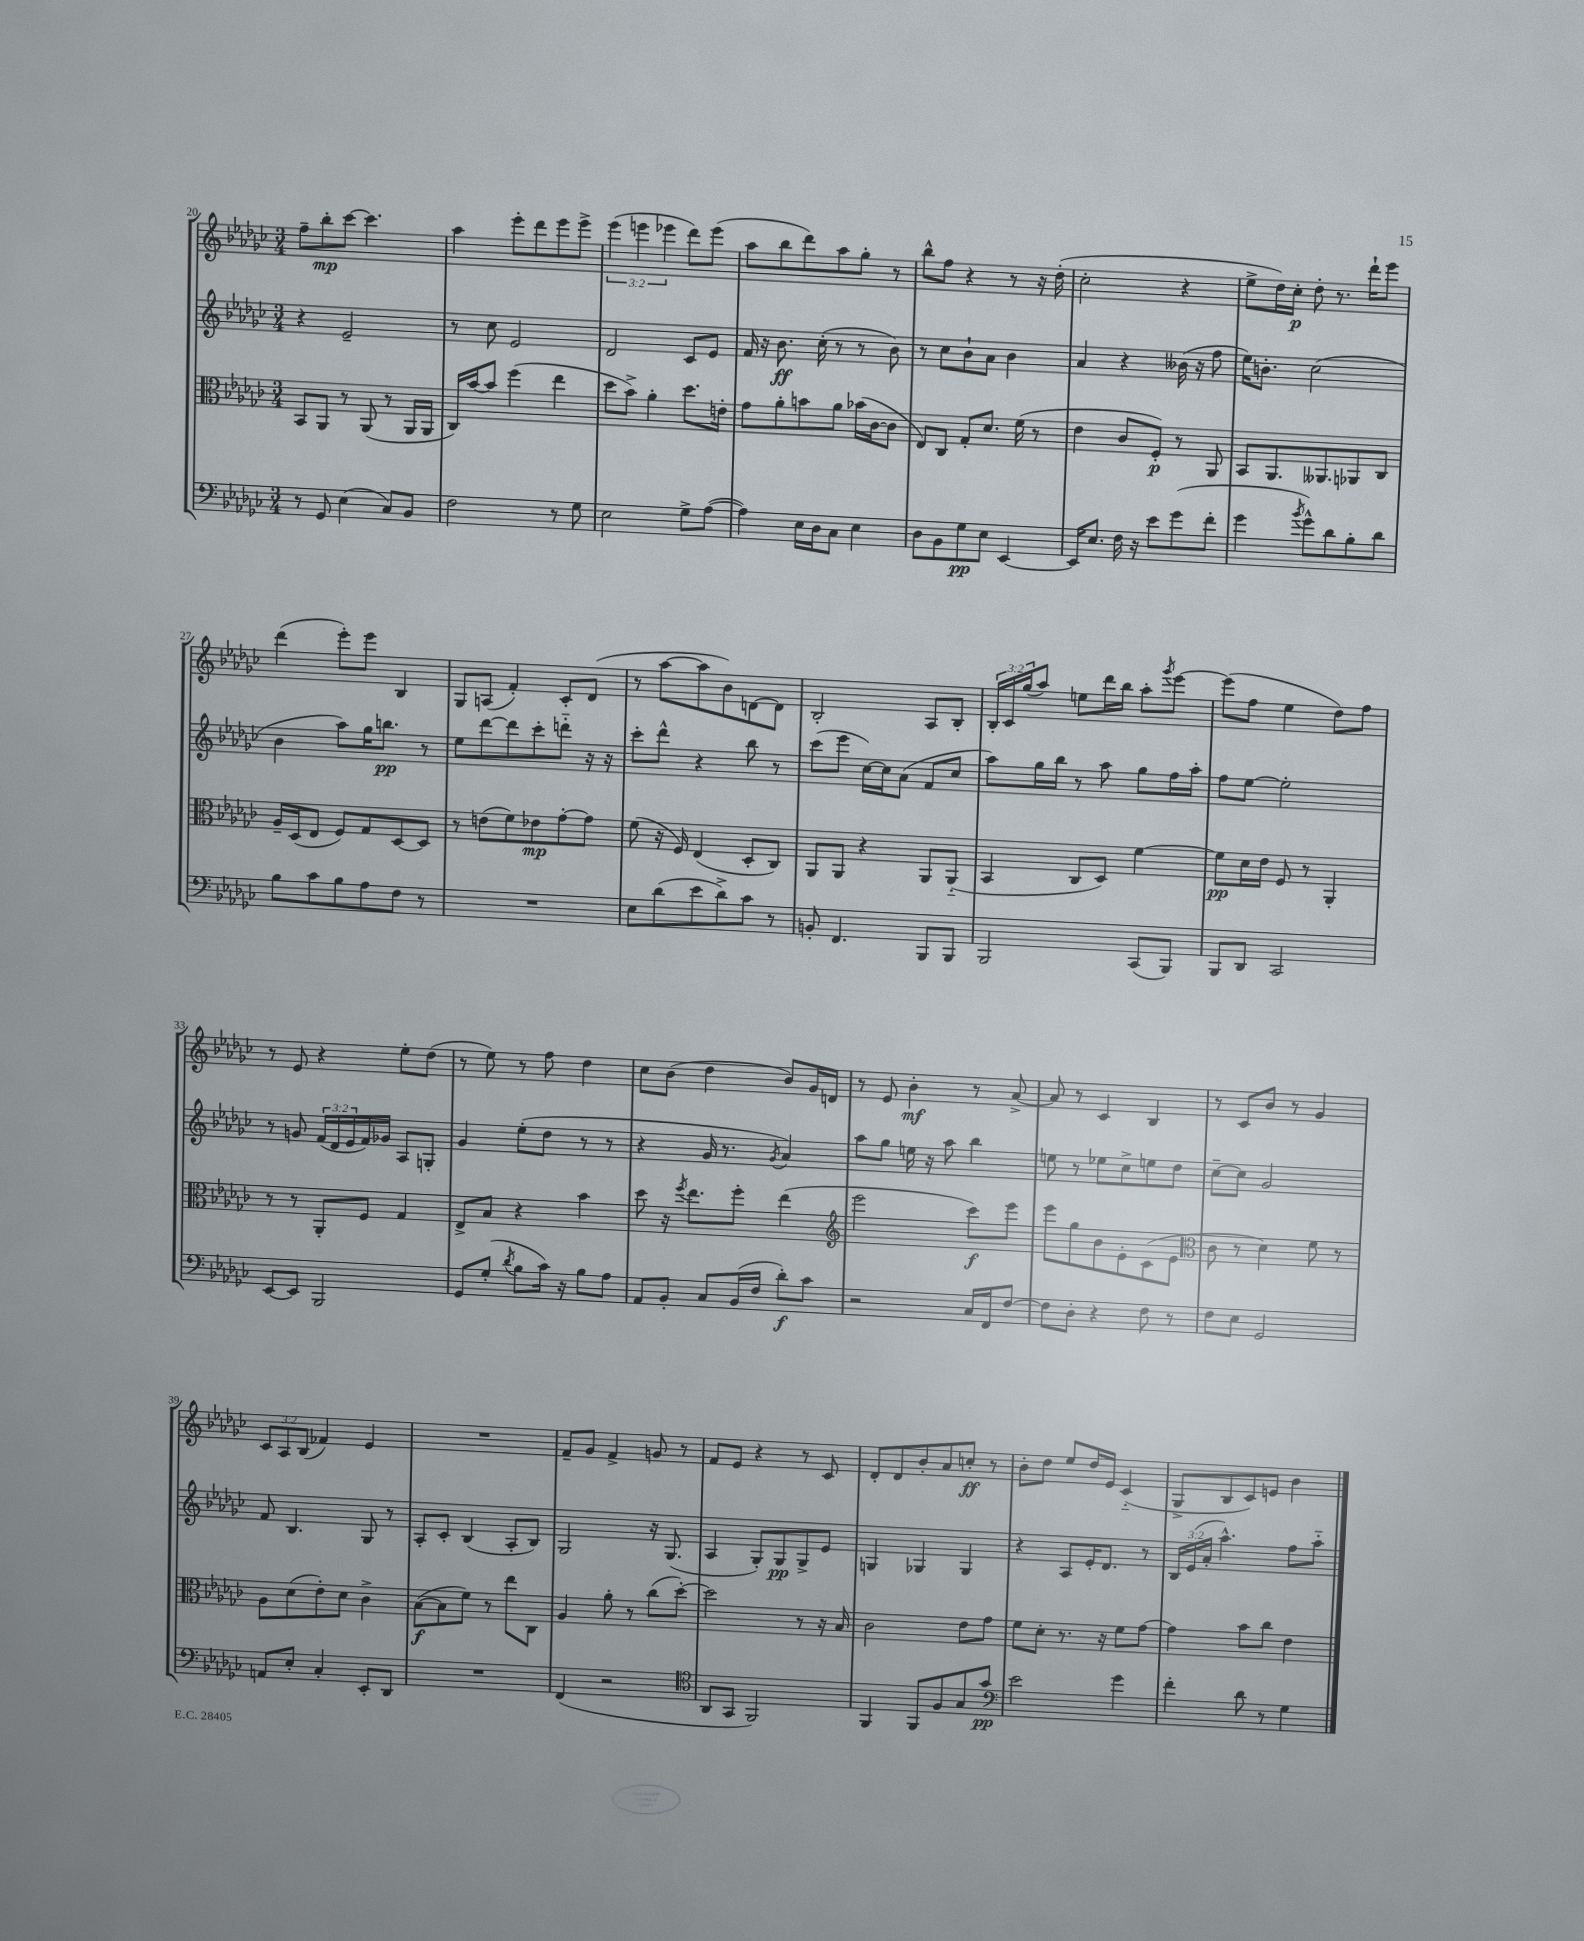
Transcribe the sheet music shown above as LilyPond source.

<<
\new StaffGroup <<
\new Staff = "s0" {
    \clef treble \key ges \major \numericTimeSignature \time 3/4 \override Staff.TupletNumber.text = #tuplet-number::calc-fraction-text
    f''8-- bes''8-.\mp ces'''8~ ces'''4. |
    aes''4 ees'''8-. des'''8 ees'''8 ees'''8-> |
    \tuplet 3/2 { ees'''4( e'''4 ees'''4 } des'''8) ees'''8( |
    aes''8 bes''8 des'''8) aes''8 ges''8-. r8 |
    bes''8-^ f''8 r4 r8 r16 des''16-.( |
    ces''2-. r4 |
    ees''8-> des''16) ces''16-.\p des''8-. r8. des'''16-! ees'''8 |
    des'''4( ees'''8-.) ees'''8 bes4 |
    ges8 a8( f'4-.) ces'8-. des'8( |
    r8 aes''8~ aes''8 bes'8) d'8~ d'8 |
    bes2-. aes8 bes8-. |
    \tuplet 3/2 { bes16-. ces'16 ges''16( } aes''8) e''8 des'''16 bes''16 aes''8-. \acciaccatura { ges'''8 } ees'''8~ |
    ees'''8( f''8 ees''4 des''8) f''8 |
    r8 ees'8 r4 ees''8-. des''8( |
    r8 ees''8) r8 f''8 des''4 |
    ces''8 bes'8( des''4 bes'8) ges'16 d'16 |
    r8 ees'8 bes'4-.\mf r8 aes'8~-> |
    aes'8 r8 ces'4 bes4 |
    r8 ces'8 bes'8 r8 ges'4 |
    \tuplet 3/2 { ces'8 aes8 bes8( } fes'4) ees'4 |
    R2. |
    f'8-- ges'8 f'4-> g'8 r8 |
    f'8 ees'8 r4 r8 ces'8 |
    des'8-. des'8 bes'8-. aes'8 c''8-.\ff r8 |
    bes'8-. des''8 ees''8 des''16 ees'16 ces'4-_( |
    ges8-> bes8 ces'8) e'8 bes'4 \bar "|." |
}
\new Staff = "s1" {
    \clef treble \key ges \major \numericTimeSignature \time 3/4 \override Staff.TupletNumber.text = #tuplet-number::calc-fraction-text
    r4 ees'2-- |
    r8 ces''8 ees'2 |
    des'2 ces'8 ees'8 |
    f'16 r16 bes'8.\ff ces''16-.( r8 r8 bes'8) |
    r8 ces''8 bes'8-! aes'8 bes'4 |
    aes'4 r4 beses'16( r16 f''8 |
    ees''16) b'8.-. ces''2( |
    bes'4 aes''8) ges''16 b''8.\pp r8 |
    ees''8 des'''8~ des'''8 ces'''8-. d'''8-_ r16 r16 |
    ces'''8-. des'''8-^ r4 bes''8 r8 |
    ces'''8( ees'''8 ces''16~) ces''16 aes'8( f'8 ces''8 |
    aes''8) ges''16 bes''16 r8 aes''8 ges''8 f''16 aes''16-. |
    f''8 ees''8~ ees''2-. |
    r8 g'8 \tuplet 3/2 { f'16( des'16 ees'16 } f'16) ges'16 aes8 g8-. |
    ges'4 ees''8-.( des''8 r8 r8 |
    r4 ges'16 r8. \acciaccatura { ges'8 } aes'4) |
    aes''8 ges''8 e''16 r16 aes''8 bes''4 |
    e''8 r8 ees''8 ces''8-> e''8 des''8 |
    ces''8~-- ces''8 ges'2 |
    f'8 bes4. ges8 r8 |
    aes8-. ces'8-. bes4( aes8-. bes8) |
    ges2 r16 ges8.( |
    aes4 ges8-.) ges8\pp ges8-> ees'8 |
    g4 ges4 ges4 |
    r4 aes8 ees'16-. des'8. r8 |
    \tuplet 3/2 { bes16 ees'16( aes'16-. } aes''4.-^) f''8 aes''8-_ \bar "|." |
}
\new Staff = "s2" {
    \clef alto \key ges \major \numericTimeSignature \time 3/4
    bes,8 aes,8 r8 aes,8( r8 aes,16 aes,16 |
    ces16) bes'16~ bes'8 f''4( ees''4 |
    des''8 bes'8->) aes'4-. des''8. e'16-. |
    ges'8 aes'8-. b'8 aes'8 bes'16( ces'16~ ces'8 |
    ees8) ces8 ges8-. des'8. f'16( r8 |
    ees'4 ces'8 f8-.\p) r8 aes,8 |
    bes,8 aes,8. aeses,8. aes,8 ces8 |
    aes16-- des16( ees8 f8) ges8 des8~ des8 |
    r8 e'8( f'8) ees'8\mp ges'8~-. ges'8 |
    f'8( r16 f16) ees4( des8-. ces8) |
    aes,8 aes,8 r4 aes,8 aes,8-_( |
    bes,4 ces8 des8) f'4~ |
    f'8\pp des'16 ees'16 f8 r8 aes,4-. |
    r8 r8 aes,8-. f8 ges4 |
    ees8-> bes8 r4 bes'4 |
    des''8 r16 \acciaccatura { f''8 } ees''8. f''8-. ees''4( |
    \clef treble ees'''2 ces'''8\f) ees'''8 |
    ees'''8 ges''8 bes'8 ees'8-. ces'8( ees'8 |
    \clef alto ces'8 r8 des'4) f'8 r8 |
    aes8 des'8( ees'8-.) des'8 ces'4-> |
    bes8~\f( bes8 f'8) r8 ees''8 ces8 |
    aes4 aes'8-. r8 ces''8( des''8~-.) |
    des''2 r8 r16 bes16 |
    ces'2 ees'8 ges'8 |
    f'8 des'8-. r8. r16 f'8 ges'8~ |
    ges'4 bes'8 ces''8 ees'4 \bar "|." |
}
\new Staff = "s3" {
    \clef bass \key ges \major \numericTimeSignature \time 3/4
    r8 ges,8 ees4( ces8) bes,8 |
    f2 r8 ges8 |
    ees2 ges8-> aes8~( |
    aes4) ees16 des16 ces8 ees4 |
    des8 bes,8 ges8\pp ees8 ees,4~ |
    ees,16 ees8. f16 r16 ees'8 ges'8( f'8-. |
    ges'4 \acciaccatura { bes'8 } ges'8-^) des'8 bes8-. des'8 |
    bes8 ces'8 bes8 aes8 f8 r8 |
    R2. |
    ees8 des'8( ees'8 des'8->) ces'8 r8 |
    b,8-. f,4. bes,,8 bes,,8 |
    bes,,2 ces,8( bes,,8) |
    bes,,8 des,8 ces,2 |
    ees,8~ ees,8 bes,,2 |
    ges,8 ges8-.( \acciaccatura { des'8 } bes8 ces'16) r16 bes8 aes8 |
    aes,8 bes,8-. ces8 bes,16( f16 des'8-.\f) ces'8 |
    r2 ces16 f,16 f8~ |
    f8 des8-. r4 f8 r8 |
    f8 ees8 ges,2 |
    a,8 ees8-. ces4-. ees,8-. des,8 |
    R2. |
    f,4( r2 |
    \clef tenor aes,8 ges,8 f,2) |
    f,4 f,8 f8 ges8 ges'8\pp |
    \clef bass ees'2 ges'4 |
    f'4-. des'8 r8 ges4 \bar "|." |
}
>>
>>
\layout { \context { \Score currentBarNumber = #20 } }
